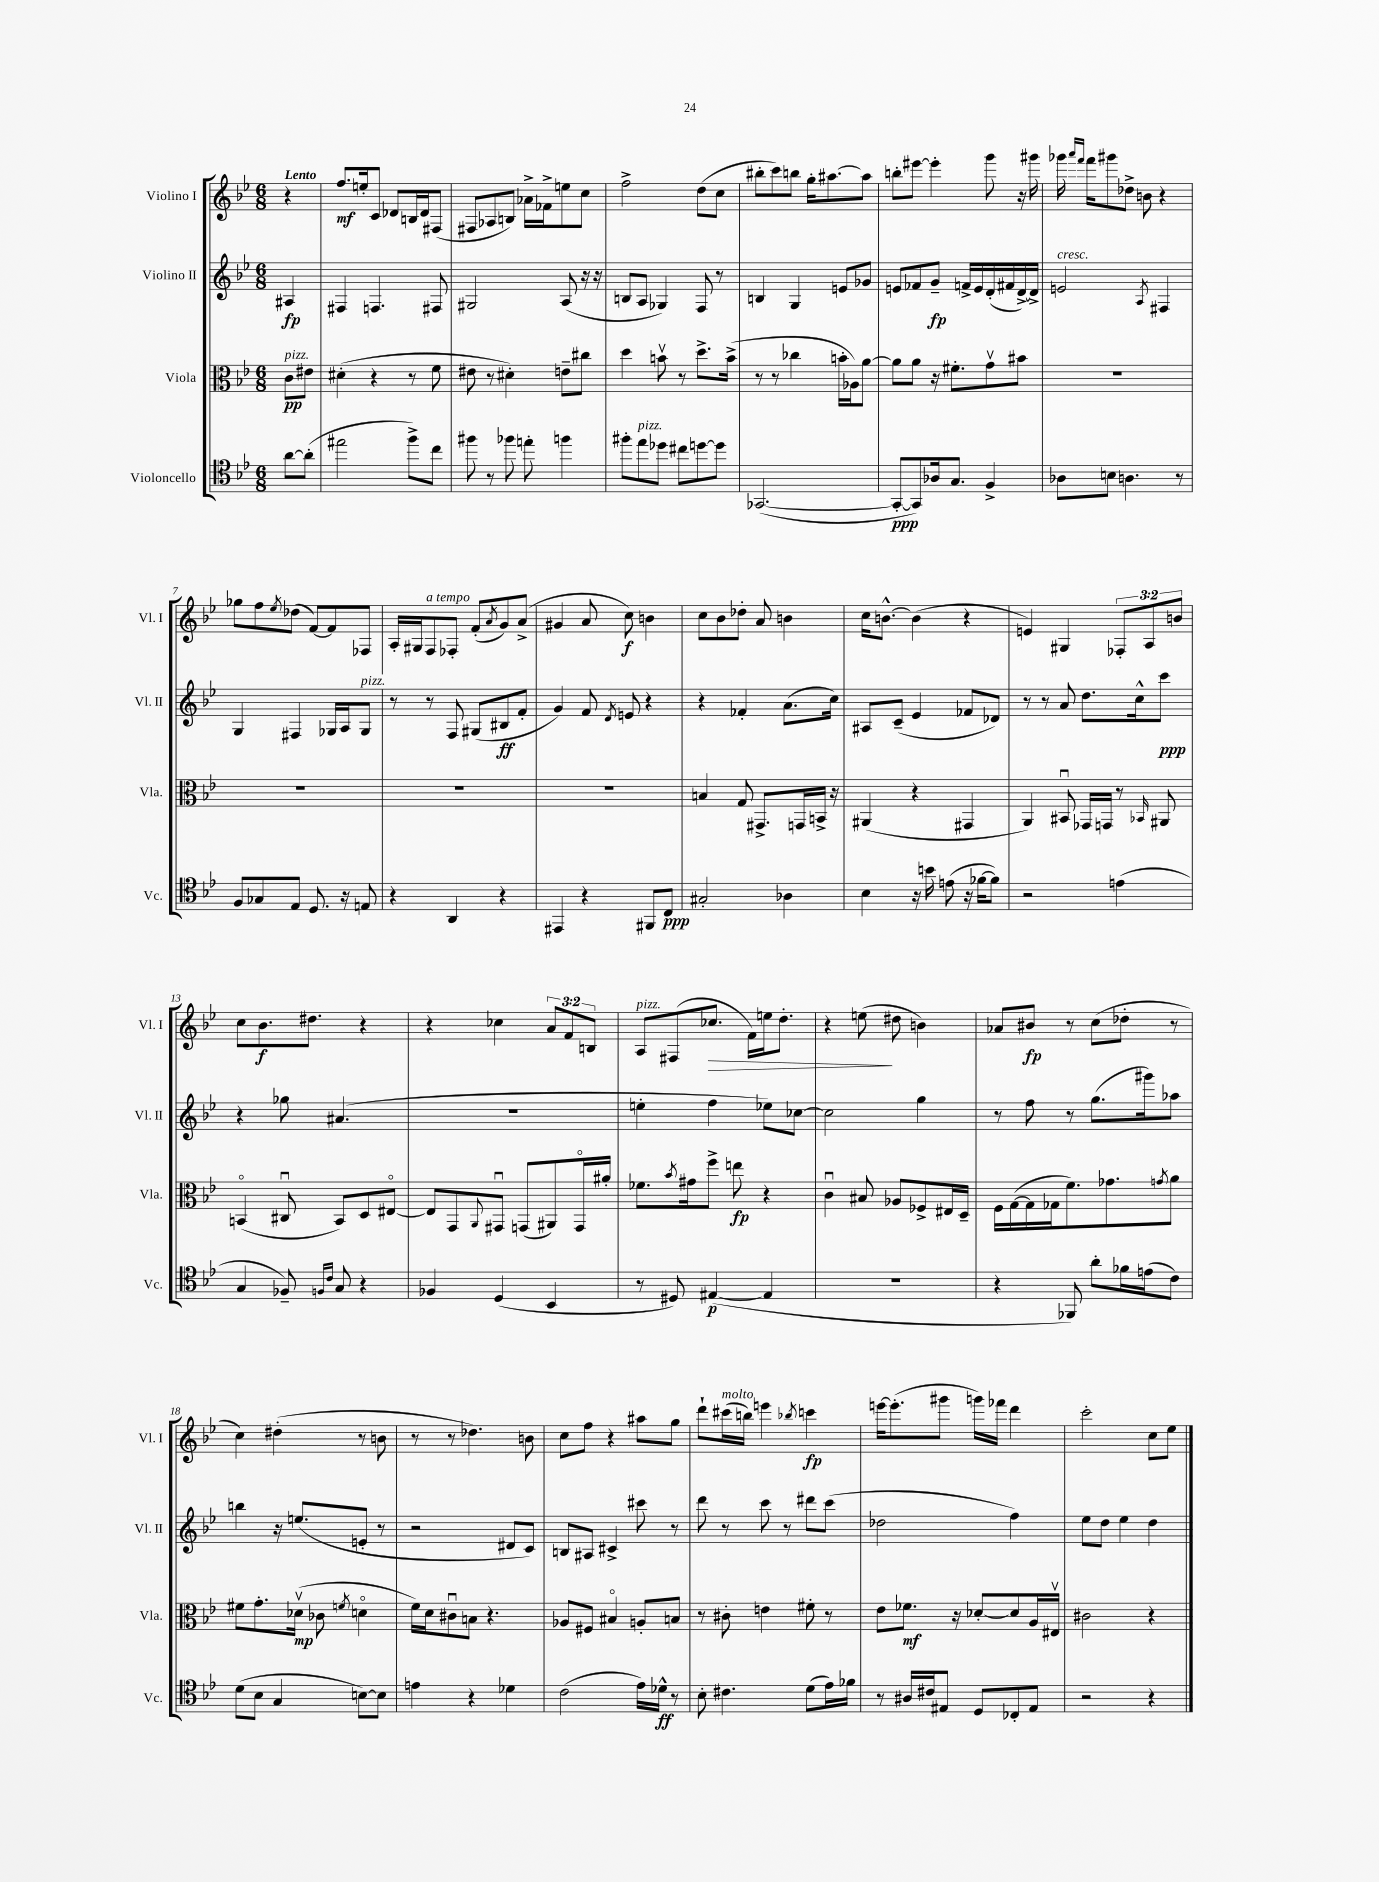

**kern	**kern	**kern	**kern
*staff4	*staff3	*staff2	*staff1
*clefC4	*clefC3	*clefG2	*clefG2
*k[b-e-]	*k[b-e-]	*k[b-e-]	*k[b-e-]
*M6/8	*M6/8	*M6/8	*M6/8
[8a	8c	4A#	4r
(8a']	8e#	.	.
=	=	=	=
2ee#	(4d#'	4F#	8.ff
.	.	.	16ee'
.	4r	4.F	8c
.	.	.	8d-
8ff^)	8r	.	16B
.	.	.	16d-
8cc	8f	8F#	(8F#
=	=	=	=
8ff#	8e#	2G#	8F#
8r	8r	.	8A-
8ff-	4d#')	.	8B)
8ee'	.	.	16a-^
.	.	.	16f-^
4ff	8e~	(8A	8ee
.	8cc#	16r	8cc
.	.	16r	.
=	=	=	=
8ff#'	4dd	8B	2ff^
8ee-	.	8A	.
8dd-	8bv	4G-)	.
8cc#	8r	.	.
[8dd	8.dd^	8F	(8dd
8dd]	.	8r	8cc
.	(16b^	.	.
=	=	=	=
([2.GG-	8r	4B	8bb#'
.	8r	.	8ccc)
.	4cc-	4G	8bb
.	.	.	16gg'
.	.	.	[8.aa#
.	16b'	8e	.
.	16A-)	.	.
.	[8a	8g-	8aa#]
=	=	=	=
8GG-'_	8a]	8e	8bb'
8GG-])	8a	8f-	[8eee#
16A-	16r	8g~	4eee#']
8.G	8.f#'	.	.
.	.	16f^	.
.	.	16e	.
4F^	8gv	(16d'	8ggg
.	.	16f#	.
.	8b#	[16d^)	16r
.	.	16d^]	16ggg#
=	=	=	=
8A-	2.r	2e	16ggg-
.	.	.	16qqaaa
.	.	.	16qqfff
.	.	.	16fff
8B	.	.	8ggg#
4.A	.	.	8dd-^
.	.	.	8b
.	.	8qA	.
.	.	4F#	4r
8r	.	.	.
=	=	=	=
8F	2.r	4G	8gg-
8G-	.	.	8ff
.	.	.	8qee-
8E-	.	4F#	(8dd-
8.D	.	.	[8f)
.	.	16G-	8f]
16r	.	16A	.
8E	.	8G-	8F-
=	=	=	=
4r	2.r	8r	16A'
.	.	.	16G#
.	.	8r	8F
4AA	.	8F	8F-'
.	.	(8G#	(8f'
.	.	.	8qa
4r	.	8B#	8g)
.	.	8f'	(8a^
=	=	=	=
4EE#	2.r	4g)	4g#
4r	.	8f	8a
.	.	8qd	.
.	.	8e	8cc)
8FF#	.	4r	4b
8C	.	.	.
=	=	=	=
2G#'	4B	4r	8cc
.	.	.	8b-
.	8G	4f-'	8dd-'
.	8.GG#^	.	8a
4A-	.	(8.a	4b
.	16GG	.	.
.	16BB^	.	.
.	16r	16cc)	.
=	=	=	=
4B-	(4AA#	8A#	16cc
.	.	.	[8.b^^
.	.	(8c~	.
16r	4r	4e-	(4b]
16b	.	.	.
(8e	.	.	.
16r	4GG#	8f-	4r
[16f-	.	.	.
8f-])	.	8d-)	.
=	=	=	=
2r	4AA)	8r	4e)
.	.	8r	.
.	8BB#u	8a	4G#
.	16GG-	8.dd	.
.	16GG	.	.
(4e	8r	.	12F-'
.	.	16cc^^	.
.	.	.	12A
.	16qqBB-	.	.
.	8AA#	8ccc	.
.	.	.	12b
=	=	=	=
4G	(4BBo	4r	8cc
.	.	.	8.b-
8F-~)	8C#u	8gg-	.
.	.	.	8.dd#
16qqF	.	.	.
16qqc	.	.	.
8G	8BB)	(4.a#	.
4r	8D	.	4r
.	[8E#o	.	.
=	=	=	=
4F-	8E#]	2.r	4r
.	8GG	.	.
.	8qqAA	.	.
(4D	8GG#u	.	4cc-
.	(8GG	.	.
4BB-	8AA#)	.	12a
.	.	.	12f
.	16GGo	.	.
.	.	.	12B
.	16a#'	.	.
=	=	=	=
8r	8.f-	4ee'	8A
8D#)	.	.	(8F#
.	8qb-	.	.
.	16g#	.	.
([4E#	8ff^	4ff	8.cc-
.	8ee	.	.
.	.	.	16f)
4E#]	4r	8ee-)	16ee
.	.	.	8.dd'
.	.	[8cc-	.
=	=	=	=
2.r	4cu	2cc-]	4r
.	8B#	.	(8ee
.	8A-	.	8dd#
.	8F-^	4gg	4b)
.	16E#	.	.
.	16D~	.	.
=	=	=	=
4r	16F	8r	8a-
.	([16G	.	.
.	16G]	8ff	8b#
.	16G-	.	.
8FF-)	8.f)	8r	8r
8a'	.	(8.gg	(8cc
.	8.g-	.	.
16f-	.	.	8dd-'
(16e	.	16ggg#)	.
.	8qg	.	.
8c)	8a	8aa-	8r
=	=	=	=
(8d	8f#	4bb	4cc)
8B-	8.g'	.	.
4G	.	16r	(4dd#'
.	(16d-v	(8.ee	.
.	8c-	.	.
.	8qf	.	.
[8B)	4do	8e'	8r
8B]	.	8r	8b
=	=	=	=
4e	16f)	2r	8r
.	16d	.	.
.	8c#u	.	8r
4r	8B	.	4.dd-)
.	4.r	.	.
4d-	.	8d#	.
.	.	8c)	8b
=	=	=	=
(2c	8A-	8B	8cc
.	8F#	8A#	8ff
.	4B#o	4c#^	4r
16e-)	8A'	8ccc#	8aa#
16d-^^	.	.	.
8r	8B	8r	8gg
=	=	=	=
8B-'	8r	8ddd	8ddd`
4.c#	8c#'	8r	(16ccc#
.	.	.	16bb)
.	4e	8ccc	4eee
.	.	8r	.
.	.	.	8qbb-
(8d	8f#'	8ddd#	4ccc
16e-)	8r	(8ccc	.
16f-	.	.	.
=	=	=	=
8r	8e-	2dd-	[16eee
.	.	.	(8.eee']
16A#	8.f-	.	.
16c#	.	.	.
8E#	.	.	8ggg#
.	16r	.	.
8D	[8d-'	.	16ggg)
.	.	.	16fff-
8C-'	8d-]	4ff)	4ddd
8E#	16A	.	.
.	16E#v	.	.
=	=	=	=
2r	2c#	8ee-	2ccc'
.	.	8dd	.
.	.	4ee-	.
4r	4r	4dd	8cc
.	.	.	8ee-
==	==	==	==
*-	*-	*-	*-
